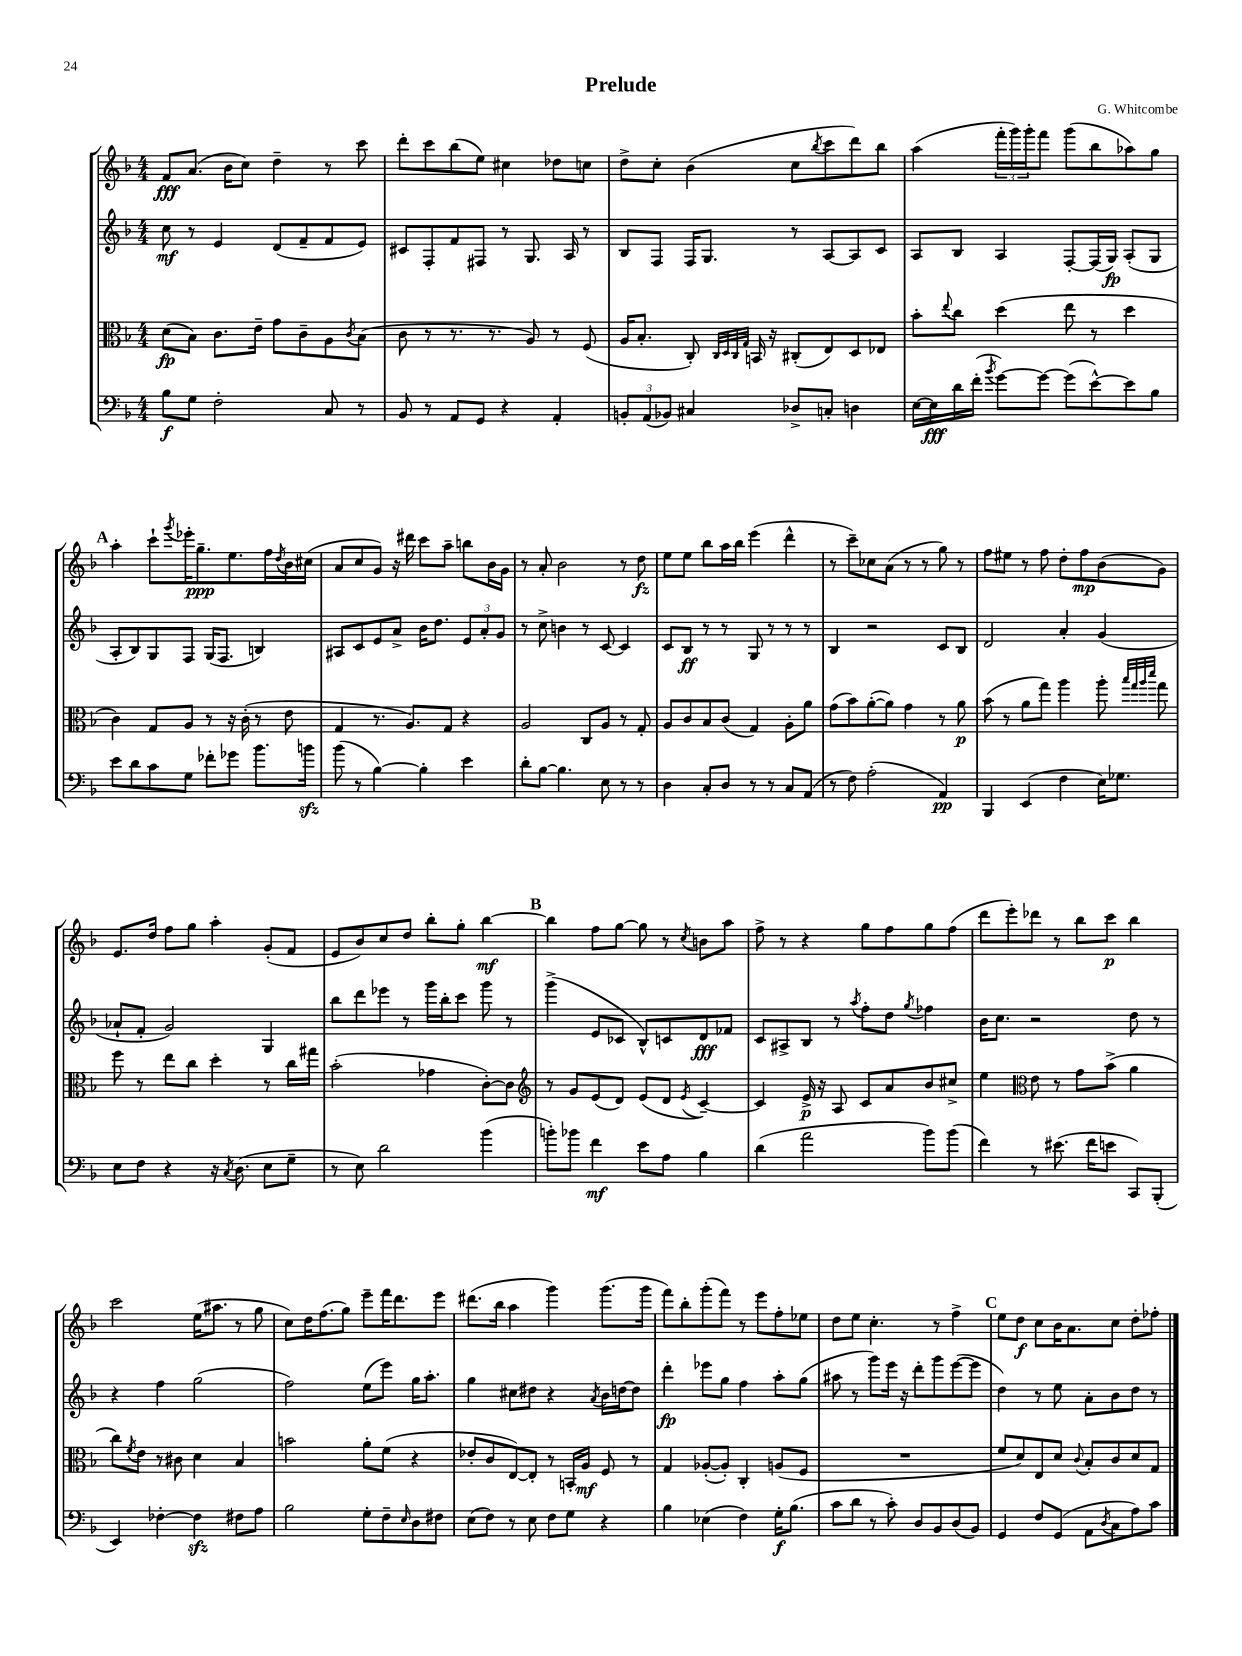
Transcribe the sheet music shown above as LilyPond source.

\header { title = "Prelude" composer = "G. Whitcombe" }
<<
\new StaffGroup <<
\new Staff = "s0" {
    \clef treble \key f \major \numericTimeSignature \time 4/4
    f'8\fff a'8.( bes'16 c''8) d''4-- r8 c'''8 |
    d'''8-. c'''8 bes''8( e''8) cis''4 des''8 c''8 |
    d''8-> c''8-. bes'4( c''8 \acciaccatura { bes''8 } c'''8 d'''8) bes''8 |
    a''4( \tuplet 3/2 { f'''16-. g'''16) g'''16-. } f'''8 g'''8( bes''8 aes''8) g''8 |
    \mark \markup { \bold "A" } a''4-. c'''8-! \acciaccatura { g'''8 } ees'''16-. g''8.--\ppp e''8. f''16 \acciaccatura { d''8 } bes'16 cis''16( |
    a'8 c''8 g'8) r16 dis'''16 c'''8 a''8-- b''8 bes'16 g'16 |
    r8 a'8-. bes'2 r8 d''8\fz |
    e''8 e''8 bes''8 a''16 bes''16 e'''4( d'''4-^ |
    r8 c'''8--) ces''8 a'8( r8 r8 g''8) r8 |
    f''8 eis''8 r8 f''8 d''8-. f''8\mp bes'8( g'8) |
    e'8. d''16 f''8 g''8 a''4-. g'8-.( f'8 |
    e'8 bes'8) c''8 d''8 bes''8-. g''8-. bes''4~\mf |
    \mark \markup { \bold "B" } bes''4 f''8 g''8~ g''8 r8 \acciaccatura { c''8 } b'8 a''8 |
    f''8-> r8 r4 g''8 f''8 g''8 f''8( |
    d'''8 e'''8-.) des'''8 r8 bes''8 c'''8\p bes''4 |
    c'''2 e''16( ais''8. r8 g''8 |
    c''8) d''16 f''8.( g''8) e'''8-- f'''16 d'''8. e'''8 |
    dis'''8.( bes''16 a''4 g'''4) g'''8.( g'''16 |
    f'''8) bes''8-. g'''8-.( f'''8) r8 e'''8 f''8-. ees''8 |
    d''8 e''8 c''4.-. r8 f''4-> |
    \mark \markup { \bold "C" } e''8 d''8\f c''8 bes'16 a'8. c''8 d''8-. fes''8-. \bar "|." |
}
\new Staff = "s1" {
    \clef treble \key f \major \numericTimeSignature \time 4/4
    c''8\mf r8 e'4 d'8( f'8-- f'8 e'8) |
    cis'8 f8-. f'8 fis8 r8 g8. a16 r8 |
    bes8 f8 f16 g8. r8 a8~ a8 c'8 |
    a8 bes8 a4 f8~-. f16( g16\fp) a8-.( g8 |
    \mark \markup { \bold "A" } a8-. bes8) g8 f8 g16( f8. b4) |
    ais8 c'8 e'8 a'8-> bes'16 d''8. \tuplet 3/2 { e'8 a'8-. g'8 } |
    r8 c''8-> b'4 r8 c'8~ c'4 |
    c'8 bes8\ff r8 r8 g8 r8 r8 r8 |
    bes4 r2 c'8 bes8 |
    d'2 a'4-. g'4( |
    aes'8-! f'8-. g'2) g4 |
    bes''8 d'''8 ees'''8 r8 g'''16 bes''16-. c'''8 g'''8 r8 |
    \mark \markup { \bold "B" } g'''4->( e'8 ces'8 bes8-^) c'8 d'8\fff fes'8 |
    c'8 ais8-> bes8 r8 \acciaccatura { a''8 } f''8-. d''8 \acciaccatura { g''8 } fes''4 |
    bes'16 c''8. r2 d''8 r8 |
    r4 f''4 g''2( |
    f''2) e''8( e'''8) g''16 a''8.-. |
    g''4 cis''8 dis''8 r4 \acciaccatura { a'8 } bes'16 d''16~ d''8 |
    d'''4-.\fp ees'''8 g''8 f''4 a''8-. g''8( |
    ais''8 r8 g'''8) e'''16 r16 d'''8-. g'''8 e'''8~( e'''8 |
    \mark \markup { \bold "C" } d''4) r8 e''8 a'8-. bes'8 d''8 r8 \bar "|." |
}
\new Staff = "s2" {
    \clef alto \key f \major \numericTimeSignature \time 4/4
    d'8\fp( bes8) c'8. e'16-- g'8 c'8-- a8 \acciaccatura { c'8 } bes8( |
    c'8 r8 r8. r8. a8) r8 f8( |
    a16 bes8.-. c8-.) \grace { c32 d32 c32 g32 } b,16 r16 cis8-.( e8) d8 ees8 |
    bes'8-. \appoggiatura { e''8 } c''8 d''4( e''8 r8 d''4 |
    \mark \markup { \bold "A" } c'4) g8 a8 r8 r16 c'16-.( r8 e'8 |
    g4 r8. a8.) g8 r4 |
    a2 c8 a8 r8 g8-. |
    a8 c'8 bes8 c'8( g4) a8-. a'8 |
    g'8( bes'8) a'8~-.( a'8) g'4 r8 a'8\p |
    bes'8( r8 a'8 g''8) a''4 a''8-. \grace { bes''32 g''32 a''32 d'''32 } g''8 |
    f''8 r8 e''8 c''8 d''4-. r8 c''16 gis''16 |
    bes'2-.( ges'4 c'8~-.) c'8 |
    \mark \markup { \bold "B" } \clef treble r8 g'8 e'8( d'8) e'8( d'8 \acciaccatura { e'8 } c'4~--) |
    c'4 e'16->\p r16 a8 c'8 a'8 bes'8 cis''8-> |
    e''4 \clef alto e'8 r8 g'8 bes'8->( a'4 |
    c''8) \acciaccatura { f'8 } e'8 r8 cis'8 d'4 bes4 |
    b'2 a'8-. f'8( r4 |
    ees'8-. c'8 e8~) e8-. r8 b,16-. a16\mf f8 r8 |
    g4 aes8~-.( aes8-.) c4-. a8( f8 |
    R1 |
    \mark \markup { \bold "C" } f'8 d'8) e8 d'8 \appoggiatura { c'8 } bes8-. c'8 d'8 g8 \bar "|." |
}
\new Staff = "s3" {
    \clef bass \key f \major \numericTimeSignature \time 4/4
    bes8\f g8 f2-. c8 r8 |
    bes,8 r8 a,8 g,8 r4 a,4-. |
    \tuplet 3/2 { b,8-. a,8( bes,8) } cis4 des8-> c8-. d4 |
    e16~ e16\fff d'16 f'16-.( \acciaccatura { bes'8 } g'8~) g'8~ g'8( e'8~-^) e'8 bes8 |
    \mark \markup { \bold "A" } e'8 d'8 c'8 g8 fes'8-. ges'8 bes'8. b'16\sfz |
    bes'8( r8 bes4~) bes4-. e'4 |
    d'8-. bes8~ bes4. e8 r8 r8 |
    d4 c8-. d8 r8 r8 c8 a,8( |
    r8 f8) a2-.( a,4\pp) |
    bes,,4 e,4( f4 e16) ges8. |
    e8 f8 r4 r16 \acciaccatura { c8 } d8.( e8 g8-- |
    r8 e8) d'2 bes'4( |
    \mark \markup { \bold "B" } b'8-.) bes'8 f'4\mf e'8 a8 bes4 |
    d'4( a'2 bes'8) bes'8( |
    f'4) r8 eis'8.( f'16 e'8 c,8) bes,,8-.( |
    e,4) fes4~-. fes4\sfz fis8 a8 |
    bes2 g8-. f8-- \grace { e16 } d8 fis8 |
    e8( f8) r8 e8 f8 g8 r4 |
    bes4 ees4( f4) g16-.\f bes8.( |
    c'8 d'8 r8 c'8-.) d8 bes,8 d8( bes,8) |
    \mark \markup { \bold "C" } g,4 f8 g,8( a,8 \acciaccatura { d8 } c8 a8) c'8 \bar "|." |
}
>>
>>
\layout { \context { \Score \remove "Bar_number_engraver" } }
